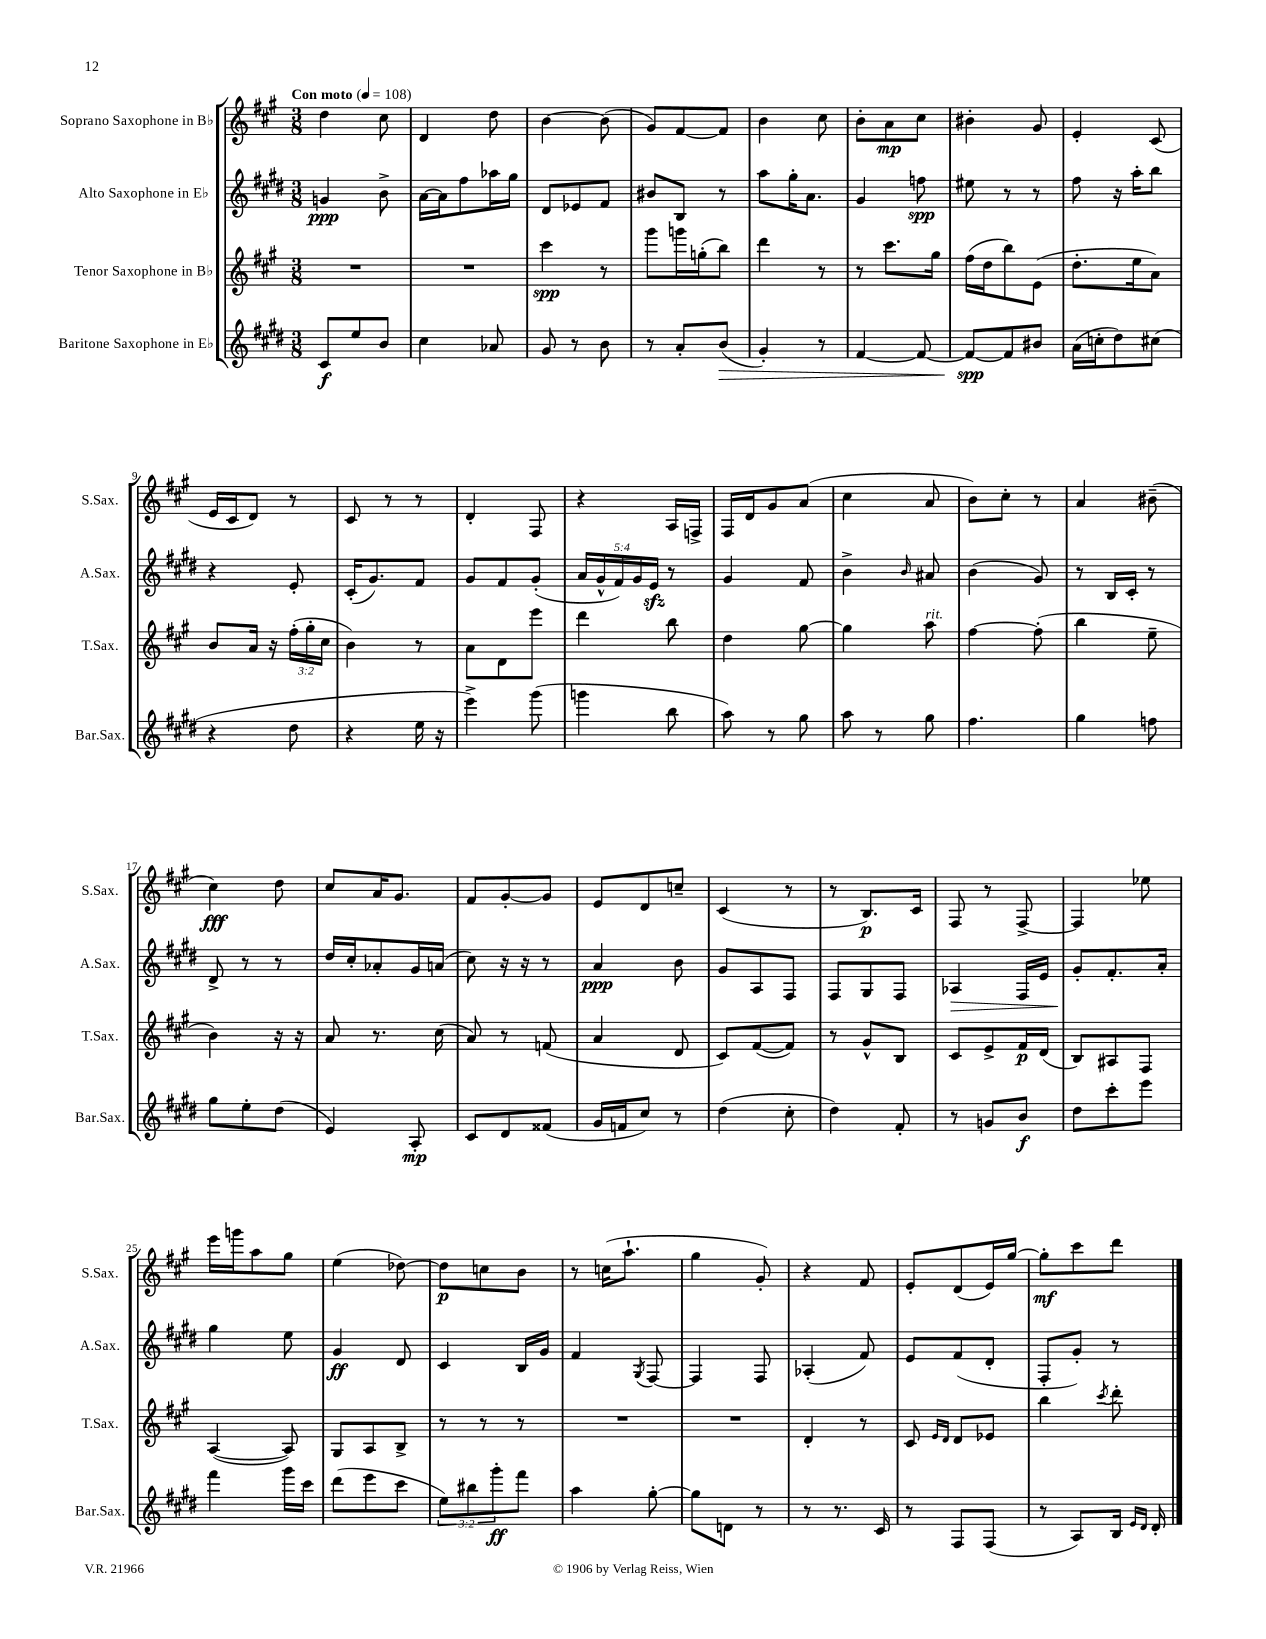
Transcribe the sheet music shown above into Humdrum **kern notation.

**kern	**dynam	**kern	**dynam	**kern	**dynam	**kern	**dynam
*part4	*part4	*part3	*part3	*part2	*part2	*part1	*part1
*staff4	*staff4	*staff3	*staff3	*staff2	*staff2	*staff1	*staff1
*I"Baritone Saxophone in E♭	*	*I"Tenor Saxophone in B♭	*	*I"Alto Saxophone in E♭	*	*I"Soprano Saxophone in B♭	*
*I'Bar.Sax.	*	*I'T.Sax.	*	*I'A.Sax.	*	*I'S.Sax.	*
*clefG2	*	*clefG2	*	*clefG2	*	*clefG2	*
*k[f#c#g#d#]	*	*k[f#c#g#]	*	*k[f#c#g#d#]	*	*k[f#c#g#]	*
*M3/8	*	*M3/8	*	*M3/8	*	*M3/8	*
*MM108	*	*MM108	*	*MM108	*	*MM108	*
=1	=1	=1	=1	=1	=1	=1	=1
!	!	!	!	!	!	!LO:TX:a:B:t=Con moto	!
8c#/L	f	4.r	.	4gn/	ppp	4dd\	.
8ee/	.	.	.	.	.	.	.
8b/J	.	.	.	8b^\	.	8cc#\	.
=2	=2	=2	=2	=2	=2	=2	=2
4cc#\	.	4.r	.	[16a\LL	.	4d/	.
.	.	.	.	16a\J]	.	.	.
.	.	.	.	8ff#\	.	.	.
8a-X/	.	.	.	16aa-X\L	.	8dd\	.
.	.	.	.	16gg#\JJ	.	.	.
=3	=3	=3	=3	=3	=3	=3	=3
8g#/	.	4ccc#\	spp	8d#/L	.	[4b\	.
8r	.	.	.	8e-X/	.	.	.
8b\	.	8r	.	8f#/J	.	(8b\]	.
=4	=4	=4	=4	=4	=4	=4	=4
8r	.	8ggg#\L	.	8b#X/L	.	8g#/L)	.
8a'/L	.	16gggn\L	.	8B/J	.	[8f#/	.
.	.	(16ggn'\J	.	.	.	.	.
!	!LO:HP:b	!	!	!	!	!	!
(8b/J	>	8bb\J)	.	8r	.	8f#/J]	.
=5	=5	=5	=5	=5	=5	=5	=5
4g#'/)	.	4ddd\	.	8aa\L	.	4b\	.
.	.	.	.	16gg#'\K	.	.	.
.	.	.	.	8.a\J	.	.	.
8r	.	8r	.	.	.	8cc#\	.
=6	=6	=6	=6	=6	=6	=6	=6
[4f#/	.	8r	.	4g#/	.	8b'\L	.
.	.	8.ccc#\L	.	.	.	8a\	mp
8f#/_	.	.	.	8ffn\	spp	8cc#\J	.
.	.	16gg#\Jk	.	.	.	.	.
=7	=7	=7	=7	=7	=7	=7	=7
8f#/L_	spp	(16ff#\LL	.	8ee#X\	.	4b#X'\	.
.	.	16dd\J	.	.	.	.	.
8f#/]	]	8bb\)	.	8r	.	.	.
8b#X/J	.	(8e\J	.	8r	.	8g#/	.
=8	=8	=8	=8	=8	=8	=8	=8
(16a\LL	.	8.dd'\L	.	8ff#\	.	4e'/	.
16ccn'\J	.	.	.	.	.	.	.
8dd#\)	.	.	.	16r	.	.	.
.	.	16ee\k	.	16aa'\KL	.	.	.
(8cc#X\J	.	8a\J)	.	8bb\J	.	(8c#/	.
!!LO:LB:g=z
=9	=9	=9	=9	=9	=9	=9	=9
4r	.	8b/L	.	4r	.	16e/LL	.
.	.	.	.	.	.	16c#/J	.
.	.	16a/Jk	.	.	.	8d/J)	.
.	.	16r	.	.	.	.	.
8dd#\	.	(24ff#'\LL	.	8e'/	.	8r	.
.	.	24gg#'\	.	.	.	.	.
.	.	24cc#\JJ	.	.	.	.	.
=10	=10	=10	=10	=10	=10	=10	=10
4r	.	4b\)	.	(16c#'/KL	.	8c#/	.
.	.	.	.	8.g#/)	.	.	.
.	.	.	.	.	.	8r	.
16ee\	.	8r	.	8f#/J	.	8r	.
16r	.	.	.	.	.	.	.
=11	=11	=11	=11	=11	=11	=11	=11
4eee^\)	.	8a\L	.	8g#/L	.	4d'/	.
.	.	8d\	.	8f#/	.	.	.
(8ggg#\	.	8eee\J	.	(8g#'/J	.	8F#/	.
=12	=12	=12	=12	=12	=12	=12	=12
4gggn\	.	4ddd\	.	20a/LL	.	4r	.
.	.	.	.	20g#^^/	.	.	.
.	.	.	.	20f#/)	.	.	.
.	.	.	.	20g#/	.	.	.
.	.	.	.	20ezz/JJ	.	.	.
8bb\	.	8bb\	.	8r	.	16A/LL	.
.	.	.	.	.	.	16Fn^/JJ	.
=13	=13	=13	=13	=13	=13	=13	=13
8aa\)	.	4dd\	.	4g#/	.	16F#/LL	.
.	.	.	.	.	.	16d/J	.
8r	.	.	.	.	.	8g#/	.
8gg#\	.	[8gg#\	.	8f#/	.	(8a/J	.
=14	=14	=14	=14	=14	=14	=14	=14
8aa\	.	4gg#\]	.	4b^\	.	4cc#\	.
8r	.	.	.	.	.	.	.
.	.	.	.	16qqb/	.	.	.
!	!	!LO:TX:a:i:t=rit.	!	!	!	!	!
8gg#\	.	8aa\	.	8a#X/	.	8a/	.
=15	=15	=15	=15	=15	=15	=15	=15
4.ff#\	.	[4ff#\	.	(4b\	.	8b\L)	.
.	.	.	.	.	.	8cc#'\J	.
.	.	(8ff#'\]	.	8g#/)	.	8r	.
=16	=16	=16	=16	=16	=16	=16	=16
4gg#\	.	4bb\	.	8r	.	4a/	.
.	.	.	.	16B/LL	.	.	.
.	.	.	.	16c#'/JJ	.	.	.
8ffn\	.	8ee~\	.	8r	.	(8b#X~\	.
!!LO:LB:g=z
=17	=17	=17	=17	=17	=17	=17	=17
8gg#\L	.	4b\)	.	8d#^/	.	4cc#\)	fff
8ee'\	.	.	.	8r	.	.	.
(8dd#\J	.	16r	.	8r	.	8dd\	.
.	.	16r	.	.	.	.	.
=18	=18	=18	=18	=18	=18	=18	=18
4e/)	.	8a/	.	16dd#/LL	.	8cc#/L	.
.	.	.	.	16cc#'/J	.	.	.
.	.	8.r	.	8a-X'/	.	16a/K	.
.	.	.	.	.	.	8.g#/J	.
8A'/	mp	.	.	16g#/L	.	.	.
.	.	(16cc#\	.	(16an/JJ	.	.	.
=19	=19	=19	=19	=19	=19	=19	=19
8c#/L	.	8a/)	.	8cc#\)	.	8f#/L	.
8d#/	.	8r	.	16r	.	[8g#'/	.
.	.	.	.	16r	.	.	.
(8f##X/J	.	(8fn/	.	8r	.	8g#/J]	.
=20	=20	=20	=20	=20	=20	=20	=20
16g#/LL	.	4a/	.	4a/	ppp	8e/L	.
16fn/J	.	.	.	.	.	.	.
8cc#/J)	.	.	.	.	.	8d/	.
8r	.	8d/	.	8b\	.	8ccn~/J	.
=21	=21	=21	=21	=21	=21	=21	=21
(4dd#\	.	8c#/L)	.	8g#/L	.	(4c#/	.
.	.	([8f#/	.	8A/	.	.	.
8cc#'\	.	8f#/J])	.	8F#/J	.	8r	.
=22	=22	=22	=22	=22	=22	=22	=22
4dd#\)	.	8r	.	8F#/L	.	8r	.
.	.	8g#^^/L	.	8G#/	.	8.B/L)	p
8f#'/	.	8B/J	.	8F#/J	.	.	.
.	.	.	.	.	.	16c#/Jk	.
=23	=23	=23	=23	=23	=23	=23	=23
!	!	!	!	!	!LO:HP:b	!	!
8r	.	8c#/L	.	4A-X/	>	8F#/	.
8gn/L	.	8e^/	.	.	.	8r	.
8b/J	f	16f#/L	p	16F#/LL	.	[8F#^/	.
.	.	(16d/JJ	.	16e/JJ	.	.	.
=24	=24	=24	=24	=24	=24	=24	=24
8dd#\L	.	8B/L)	.	8g#'/L	.	4F#/]	.
8ccc#'\	.	8A#X/	.	8.f#'/	]	.	.
8eee\J	.	8F#/J	.	.	.	8ee-X\	.
.	.	.	.	16a'/Jk	.	.	.
!!LO:LB:g=z
=25	=25	=25	=25	=25	=25	=25	=25
4fff#\	.	([4A/	.	4gg#\	.	16eee\LL	.
.	.	.	.	.	.	16gggn\J	.
.	.	.	.	.	.	8aa\	.
16ggg#\LL	.	8A/])	.	8ee\	.	8gg#\J	.
16ccc#\JJ	.	.	.	.	.	.	.
=26	=26	=26	=26	=26	=26	=26	=26
(8ddd#\L	.	8G#/L	.	4g#/	ff	(4ee\	.
8eee\	.	8A/	.	.	.	.	.
8ccc#\J	.	8B^/J	.	8d#/	.	[8dd-X\)	.
=27	=27	=27	=27	=27	=27	=27	=27
12ee\L)	.	8r	.	4c#/	.	8dd-\L]	p
12bb#X\	.	.	.	.	.	.	.
.	.	8r	.	.	.	8ccn\	.
12ggg#'\	ff	.	.	.	.	.	.
8fff#\J	.	8r	.	16B/LL	.	8b\J	.
.	.	.	.	16g#/JJ	.	.	.
=28	=28	=28	=28	=28	=28	=28	=28
4aa\	.	4.r	.	4f#/	.	8r	.
.	.	.	.	.	.	(16ccn\KL	.
.	.	.	.	.	.	8.aa`\J	.
.	.	.	.	8qG#/	.	.	.
[8gg#'\	.	.	.	[8F#/	.	.	.
=29	=29	=29	=29	=29	=29	=29	=29
8gg#\L]	.	4.r	.	4F#/]	.	4gg#\	.
8dn\J	.	.	.	.	.	.	.
8r	.	.	.	8F#/	.	8g#'/)	.
=30	=30	=30	=30	=30	=30	=30	=30
8r	.	4d'/	.	(4A-X'/	.	4r	.
8.r	.	.	.	.	.	.	.
.	.	8r	.	8f#/)	.	8f#/	.
16c#/	.	.	.	.	.	.	.
=31	=31	=31	=31	=31	=31	=31	=31
8r	.	8c#/	.	8e/L	.	8e'/L	.
.	.	16qqe/LL	.	.	.	.	.
.	.	16qqd/JJ	.	.	.	.	.
8F#/L	.	8d/L	.	(8f#/	.	(8d/	.
(8F#/J	.	8e-X/J	.	8d#'/J	.	16e/L)	.
.	.	.	.	.	.	[16gg#/JJ	.
=32	=32	=32	=32	=32	=32	=32	=32
8r	.	4bb\	.	8F#'/L	.	8gg#'\L]	mf
8A/L)	.	.	.	8g#'/J)	.	8ccc#\	.
.	.	8qccc#/	.	.	.	.	.
16B/Jk	.	8ddd'\	.	8r	.	8ddd\J	.
16qqe/LL	.	.	.	.	.	.	.
16qqd#/JJ	.	.	.	.	.	.	.
16d#'/	.	.	.	.	.	.	.
==	==	==	==	==	==	==	==
*-	*-	*-	*-	*-	*-	*-	*-
